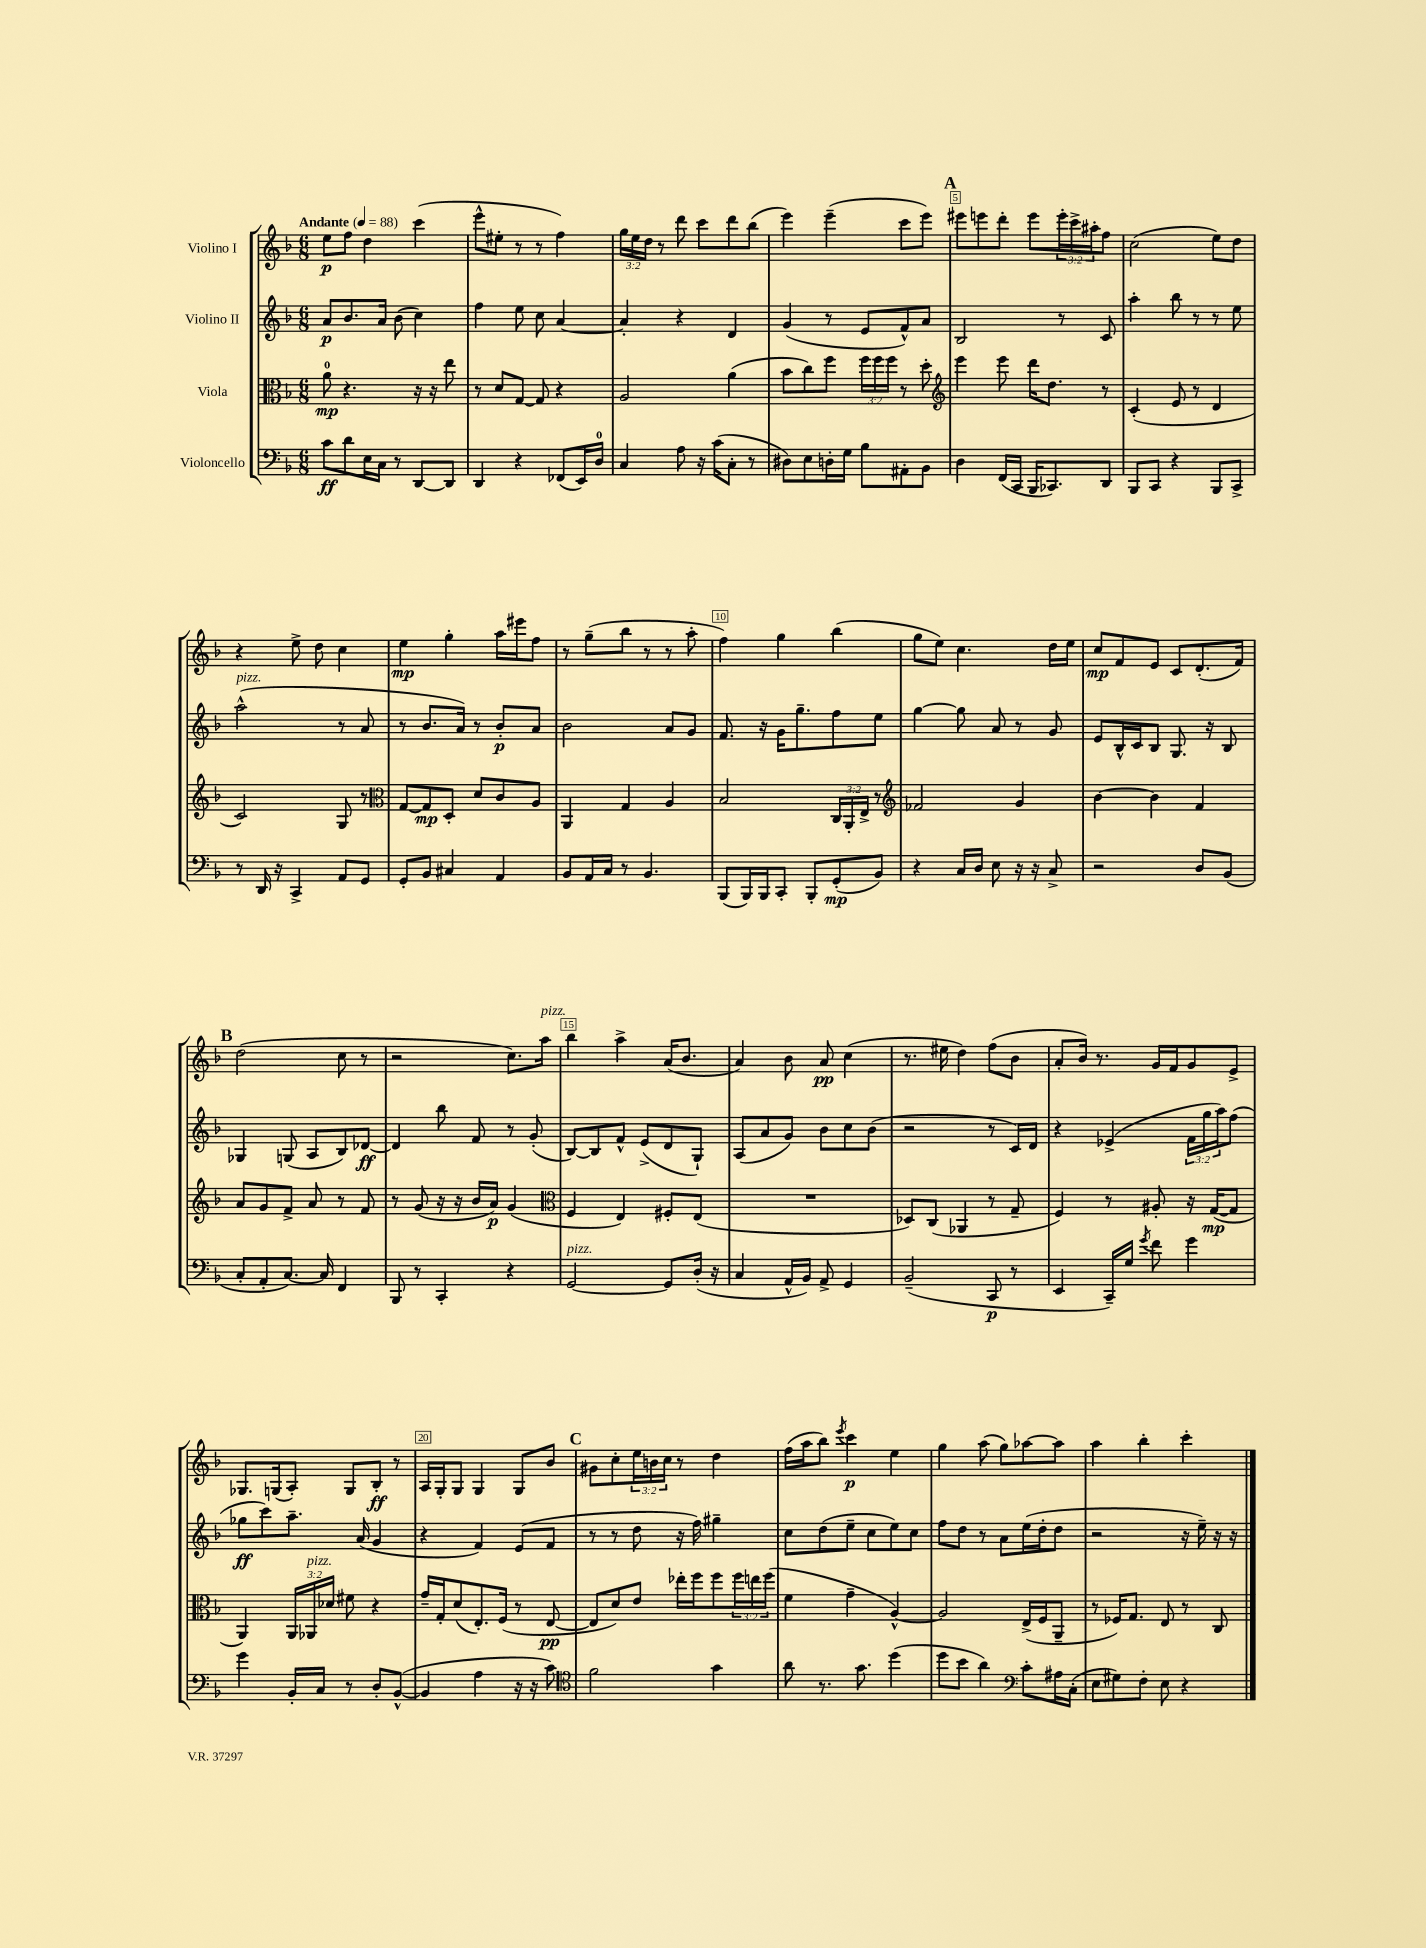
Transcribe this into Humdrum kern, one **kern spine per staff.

**kern	**dynam	**kern	**dynam	**kern	**dynam	**kern	**dynam
*part4	*part4	*part3	*part3	*part2	*part2	*part1	*part1
*staff4	*staff4	*staff3	*staff3	*staff2	*staff2	*staff1	*staff1
*I"Violoncello	*	*I"Viola	*	*I"Violino II	*	*I"Violino I	*
*clefF4	*	*clefC3	*	*clefG2	*	*clefG2	*
*k[b-]	*	*k[b-]	*	*k[b-]	*	*k[b-]	*
*M6/8	*	*M6/8	*	*M6/8	*	*M6/8	*
*MM88	*	*MM88	*	*MM88	*	*MM88	*
=1	=1	=1	=1	=1	=1	=1	=1
!	!	!	!	!	!	!LO:TX:a:B:t=Andante	!
8c\L	ff	8a\	mp	8a/L	p	8ee\L	p
8d\	.	4.r	.	8.b-/	.	8ff\J	.
16E\L	.	.	.	.	.	4dd\	.
16C\JJ	.	.	.	16a/Jk	.	.	.
8r	.	.	.	(8b-\	.	.	.
[8DD/L	.	16r	.	4cc\)	.	(4ccc\	.
.	.	16r	.	.	.	.	.
8DD/J]	.	8ee\	.	.	.	.	.
=2	=2	=2	=2	=2	=2	=2	=2
4DD/	.	8r	.	4ff\	.	8eee^^\L	.
.	.	8d/L	.	.	.	8ee#X'\J	.
4r	.	[8G/J	.	8ee\	.	8r	.
.	.	8G/]	.	8cc\	.	8r	.
(8FF-X/L	.	4r	.	[4a/	.	4ff\)	.
16EE/L)	.	.	.	.	.	.	.
16D/JJ	.	.	.	.	.	.	.
=3	=3	=3	=3	=3	=3	=3	=3
4C/	.	2A/	.	4a'/]	.	24gg\LL	.
.	.	.	.	.	.	24ee\	.
.	.	.	.	.	.	24dd\JJ	.
.	.	.	.	.	.	8r	.
8A\	.	.	.	4r	.	8ddd\	.
16r	.	.	.	.	.	8ccc\L	.
(16c\KL	.	.	.	.	.	.	.
8C'\J	.	(4a\	.	4d/	.	8ddd\	.
8r	.	.	.	.	.	(8bb-\J	.
=4	=4	=4	=4	=4	=4	=4	=4
8D#X\L)	.	8b-\L	.	(4g/	.	4eee\)	.
8E\	.	8cc\)	.	.	.	.	.
16Dn'\L	.	8ff\J	.	8r	.	(4eee~\	.
16G\JJ	.	.	.	.	.	.	.
8B-\L	.	24ff\LL	.	8e/L	.	.	.
.	.	24ff\	.	.	.	.	.
.	.	24ff\JJ	.	.	.	.	.
8AA#X'\	.	8r	.	8f^^/)	.	8ccc\L	.
8BB-\J	.	8dd'\	.	8a/J	.	8eee\J)	.
!!LO:REH:place=s1:t=A
=5	=5	=5	=5	=5	=5	=5	=5
*	*	*clefG2	*	*	*	*	*
4D\	.	4eee\	.	2B-/	.	8eee#X\L	.
.	.	.	.	.	.	8eeen\	.
(16FF/LL	.	8eee\	.	.	.	8ddd'\J	.
16CC/JJ	.	.	.	.	.	.	.
16BBB-/KL	.	16ddd\KL	.	.	.	8eee\L	.
8.CC-X/)	.	8.dd\J	.	.	.	.	.
.	.	.	.	8r	.	24eee'\L	.
.	.	.	.	.	.	24ccc^\	.
.	.	.	.	.	.	24aa#X'\J	.
8DD/J	.	8r	.	8c/	.	8ff\J	.
=6	=6	=6	=6	=6	=6	=6	=6
8BBB-/L	.	(4c'/	.	4aa'\	.	(2cc\	.
8CC/J	.	.	.	.	.	.	.
4r	.	8e/	.	8bb-\	.	.	.
.	.	8r	.	8r	.	.	.
8BBB-/L	.	4d/	.	8r	.	8ee\L)	.
8CC^/J	.	.	.	8ee\	.	8dd\J	.
!!LO:LB:g=z
=7	=7	=7	=7	=7	=7	=7	=7
!	!	!	!	!LO:TX:a:i:t=pizz.	!	!	!
8r	.	2c/)	.	(2aa^^\	.	4r	.
16DD/	.	.	.	.	.	.	.
16r	.	.	.	.	.	.	.
4CC^/	.	.	.	.	.	8ee^\	.
.	.	.	.	.	.	8dd\	.
8AA/L	.	8G/	.	8r	.	4cc\	.
8GG/J	.	8r	.	8a/	.	.	.
=8	=8	=8	=8	=8	=8	=8	=8
*	*	*clefC3	*	*	*	*	*
8GG'/L	.	[8G/L	.	8r	.	4ee\	mp
8BB-/J	.	8G/]	mp	8.b-/L	.	.	.
4C#X/	.	8D'/J	.	.	.	4gg'\	.
.	.	.	.	16a/Jk)	.	.	.
.	.	8d/L	.	8r	.	.	.
4AA/	.	8c/	.	8b-'/L	p	16aa\LL	.
.	.	.	.	.	.	16eee#X\J	.
.	.	8A/J	.	8a/J	.	8ff\J	.
=9	=9	=9	=9	=9	=9	=9	=9
8BB-/L	.	4AA/	.	2b-\	.	8r	.
16AA/L	.	.	.	.	.	(8gg~\L	.
16C/JJ	.	.	.	.	.	.	.
8r	.	4G/	.	.	.	8bb-\J	.
4.BB-/	.	.	.	.	.	8r	.
.	.	4A/	.	8a/L	.	8r	.
.	.	.	.	8g/J	.	8aa'\	.
=10	=10	=10	=10	=10	=10	=10	=10
(8BBB-/L	.	2B-/	.	8.f/	.	4ff\)	.
16BBB-/L)	.	.	.	.	.	.	.
16BBB-/J	.	.	.	16r	.	.	.
8CC'/J	.	.	.	16g\KL	.	4gg\	.
.	.	.	.	8.gg~\	.	.	.
8BBB-'/L	.	.	.	.	.	.	.
(8GG'/	mp	24C/LL	.	8ff\	.	(4bb-\	.
.	.	24AA'/	.	.	.	.	.
.	.	24E^/JJ	.	.	.	.	.
8BB-/J)	.	8r	.	8ee\J	.	.	.
=11	=11	=11	=11	=11	=11	=11	=11
*	*	*clefG2	*	*	*	*	*
4r	.	2f-X/	.	[4gg\	.	8gg\L	.
.	.	.	.	.	.	8ee\J)	.
16C/LL	.	.	.	8gg\]	.	4.cc\	.
16D/JJ	.	.	.	.	.	.	.
8E\	.	.	.	8a/	.	.	.
16r	.	4g/	.	8r	.	.	.
16r	.	.	.	.	.	.	.
8C^/	.	.	.	8g/	.	16dd\LL	.
.	.	.	.	.	.	16ee\JJ	.
=12	=12	=12	=12	=12	=12	=12	=12
2r	.	[4b-\	.	8e/L	.	8cc/L	mp
.	.	.	.	16B-^^/L	.	8f/	.
.	.	.	.	16c/J	.	.	.
.	.	4b-\]	.	8B-/J	.	8e/J	.
.	.	.	.	8.G/	.	8c/L	.
8D/L	.	4f/	.	.	.	(8.d'/	.
.	.	.	.	16r	.	.	.
(8BB-/J	.	.	.	8B-/	.	.	.
.	.	.	.	.	.	16f/Jk)	.
!!LO:LB:g=z
!!LO:REH:place=s1:t=B
=13	=13	=13	=13	=13	=13	=13	=13
8C'/L	.	8a/L	.	4G-X/	.	(2dd\	.
8AA'/	.	8g/	.	.	.	.	.
[8.C/J)	.	8f^/J	.	(8Gn/	.	.	.
.	.	8a/	.	8A/L	.	.	.
16C/]	.	.	.	.	.	.	.
4FF/	.	8r	.	8B-/)	.	8cc\	.
.	.	8f/	.	[8d-X/J	ff	8r	.
=14	=14	=14	=14	=14	=14	=14	=14
8BBB-/	.	8r	.	4d-/]	.	2r	.
8r	.	(8g/	.	.	.	.	.
4CC'/	.	16r	.	8bb-\	.	.	.
.	.	16r	.	.	.	.	.
.	.	16b-/LL	.	8f/	.	.	.
.	.	16a/JJ)	p	.	.	.	.
4r	.	(4g/	.	8r	.	8.cc\L)	.
.	.	.	.	(8g'/	.	.	.
!	!	!	!	!	!	!LO:TX:a:i:t=pizz.	!
.	.	.	.	.	.	16aa\Jk	.
=15	=15	=15	=15	=15	=15	=15	=15
*	*	*clefC3	*	*	*	*	*
!LO:TX:a:i:t=pizz.	!	!	!	!	!	!	!
[2GG/	.	4F/	.	[8B-/L)	.	4bb-\	.
.	.	.	.	8B-/]	.	.	.
.	.	4E/)	.	8f^^/J	.	4aa^\	.
.	.	.	.	(8e^/L	.	.	.
8GG/L]	.	8F#X'/L	.	8d/	.	(16a/KL	.
.	.	.	.	.	.	8.b-/J	.
(16D'/Jk	.	(8E/J	.	8G`/J)	.	.	.
16r	.	.	.	.	.	.	.
=16	=16	=16	=16	=16	=16	=16	=16
4C/	.	2.r	.	(8A/L	.	4a/)	.
.	.	.	.	8a/	.	.	.
16AA^^/LL	.	.	.	8g/J)	.	8b-\	.
16BB-/JJ)	.	.	.	.	.	.	.
8AA^/	.	.	.	8b-\L	.	8a/	pp
4GG/	.	.	.	8cc\	.	(4cc\	.
.	.	.	.	(8b-\J	.	.	.
=17	=17	=17	=17	=17	=17	=17	=17
(2BB-~/	.	8D-X/L)	.	2r	.	8.r	.
.	.	(8C/J	.	.	.	.	.
.	.	.	.	.	.	16ee#X\	.
.	.	4AA-X/	.	.	.	4dd\)	.
8CC/	p	8r	.	8r	.	(8ff\L	.
8r	.	8G~/	.	16c/LL)	.	8b-\J	.
.	.	.	.	16d/JJ	.	.	.
=18	=18	=18	=18	=18	=18	=18	=18
4EE/	.	4F/)	.	4r	.	8a'/L	.
.	.	.	.	.	.	16b-/Jk)	.
.	.	.	.	.	.	8.r	.
16CC~/LL)	.	8r	.	(4e-X^/	.	.	.
16G/JJ	.	.	.	.	.	.	.
8qg/	.	.	.	.	.	.	.
8f\	.	8A#X'/	.	.	.	16g/LL	.
.	.	.	.	.	.	16f/J	.
4g\	.	16r	.	24f\LL	.	8g/	.
.	.	.	.	24gg\	.	.	.
.	.	([16G/KL	mp	.	.	.	.
.	.	.	.	24aa\J)	.	.	.
.	.	8G/J]	.	(8ff\J	.	8e^/J	.
!!LO:LB:g=z
=19	=19	=19	=19	=19	=19	=19	=19
4g\	.	4AA/)	.	8gg-X\L	ff	8.G-X/L	.
.	.	.	.	8ccc\)	.	.	.
.	.	.	.	.	.	(16Gn/k	.
16BB-'/LL	.	24AA/LL	.	8.aa~\J	.	8A'/J)	.
!	!	!LO:TX:a:i:t=pizz.	!	!	!	!	!
.	.	24AA-X/	.	.	.	.	.
16C/JJ	.	.	.	.	.	.	.
.	.	24d-X/JJ	.	.	.	.	.
8r	.	8f#X\	.	.	.	8G/L	.
.	.	.	.	(16a/	.	.	.
8D'/L	.	4r	.	4g/	.	8B-'/J	ff
([8BB-^^/J	.	.	.	.	.	8r	.
=20	=20	=20	=20	=20	=20	=20	=20
4BB-/]	.	16g~/LL	.	4r	.	16A/LL	.
.	.	16G'/J	.	.	.	16G'/J	.
.	.	(8d/	.	.	.	8G/J	.
4A\	.	8.E'/)	.	4f/)	.	4G/	.
.	.	(16F/Jk	.	.	.	.	.
16r	.	8r	.	(8e/L	.	8G/L	.
16r	.	.	.	.	.	.	.
8c\)	.	[8E/	pp	8f/J	.	8b-/J	.
!!LO:REH:place=s1:t=C
=21	=21	=21	=21	=21	=21	=21	=21
*clefC4	*	*	*	*	*	*	*
2f\	.	8E/L]	.	8r	.	8g#X\L	.
.	.	8d/)	.	8r	.	8cc'\	.
.	.	8e/J	.	8dd\	.	24ee\L	.
.	.	.	.	.	.	24bn\	.
.	.	.	.	.	.	24cc\JJ	.
.	.	16ee-X'\LL	.	16r	.	8r	.
.	.	16ff\J	.	16ff\)	.	.	.
4g\	.	8ff\	.	4gg#X~\	.	4dd\	.
.	.	24ff\L	.	.	.	.	.
.	.	24een\	.	.	.	.	.
.	.	(24ff\JJ	.	.	.	.	.
=22	=22	=22	=22	=22	=22	=22	=22
8a\	.	4f\	.	8cc\L	.	(16ff\LL	.
.	.	.	.	.	.	16aa\J	.
8.r	.	.	.	(8dd\	.	8bb-\J)	.
.	.	.	.	.	.	8qeee/	.
.	.	4g~\	.	8ee~\J	.	4ccc\	p
8.g\	.	.	.	.	.	.	.
.	.	.	.	8cc\L	.	.	.
(4dd\	.	[4A^^/)	.	8ee\)	.	4ee\	.
.	.	.	.	8cc\J	.	.	.
=23	=23	=23	=23	=23	=23	=23	=23
8dd\L	.	2A/]	.	8ff\L	.	4gg\	.
8b-\J	.	.	.	8dd\J	.	.	.
4a\)	.	.	.	8r	.	(8aa\	.
.	.	.	.	8a\L	.	8gg\L)	.
*clefF4	*	*	*	*	*	*	*
8c'\L	.	(16E^/LL	.	(16ee\L	.	[8aa-X\	.
.	.	16F/J	.	16dd'\J	.	.	.
16A#X\L	.	8AA~/J	.	8dd\J	.	8aa-\J]	.
(16C'\JJ	.	.	.	.	.	.	.
=24	=24	=24	=24	=24	=24	=24	=24
8E\L	.	8r	.	2r	.	4aa\	.
8G#X\)	.	16F-X/KL)	.	.	.	.	.
.	.	8.G/J	.	.	.	.	.
8F'\J	.	.	.	.	.	4bb-'\	.
8E\	.	8E/	.	.	.	.	.
4r	.	8r	.	16r	.	4ccc'\	.
.	.	.	.	16ee~\)	.	.	.
.	.	8C/	.	16r	.	.	.
.	.	.	.	16r	.	.	.
==	==	==	==	==	==	==	==
*-	*-	*-	*-	*-	*-	*-	*-
